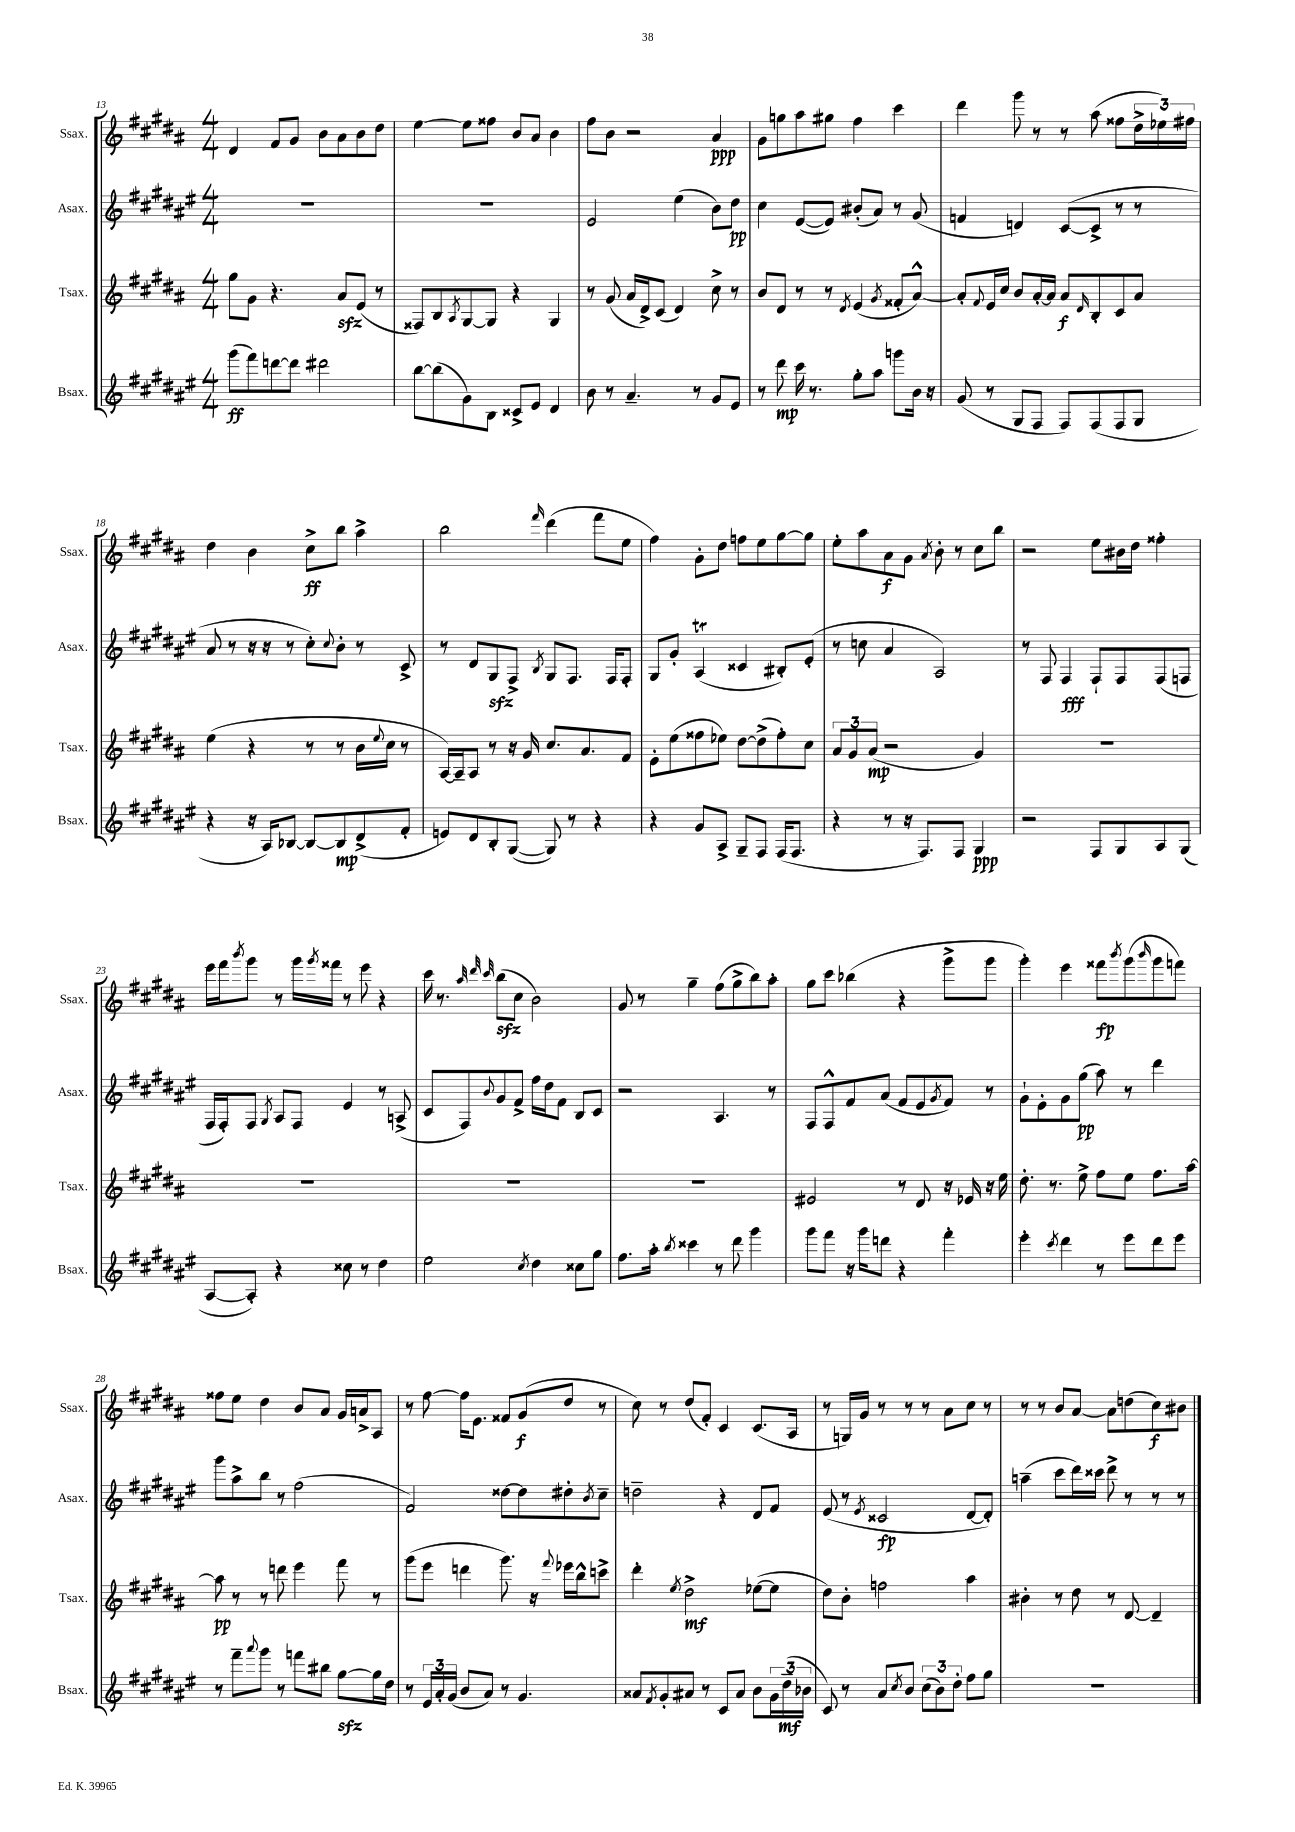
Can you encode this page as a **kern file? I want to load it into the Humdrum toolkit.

**kern	**kern	**kern	**kern
*staff4	*staff3	*staff2	*staff1
*clefG2	*clefG2	*clefG2	*clefG2
*k[f#c#g#d#a#e#]	*k[f#c#g#d#a#]	*k[f#c#g#d#a#e#]	*k[f#c#g#d#a#]
*M4/4	*M4/4	*M4/4	*M4/4
(8ggg#\L	8gg#\L	1r	4d#/
8fff#\)	8g#\J	.	.
[8ddd\	4.r	.	8f#/L
8ddd\]J	.	.	8g#/J
2ddd#\	.	.	8b\L
.	8a#/L	.	8a#\
.	(8e/J	.	8b\
.	8r	.	8dd#\J
=	=	=	=
[8bb\L	8F##/L)	1r	[4ee\
(8bb\]	8B/	.	.
.	8qA#/	.	.
8g#\)	[8G#/	.	8ee\]L
8B\J	8G#/]J	.	8ff##\J
8c##^/L	4r	.	8b/L
8e#/J	.	.	8a#/J
4d#/	4G#/	.	4b\
=	=	=	=
8b\	8r	2e#/	8ff#\L
8r	(8g#/	.	8b\J
4.a#~/	16a#/LL	.	2r
.	16d#^/J)	.	.
.	(8c#/J	.	.
.	4d#/)	(4ee#\	.
8r	.	.	.
8g#/L	8cc#^\	8b\L)	4a#/
8e#/J	8r	8dd#\J	.
=	=	=	=
8r	8b/L	4cc#\	8g#\L
8ddd#\	8d#/J	.	8gg\
16ccc#\	8r	([8e#/L	8aa#\
8.r	.	.	.
.	8r	8e#/]J)	8gg#\J
.	8qd#/	.	.
8gg#'\L	(4e/	(8b#'/L	4ff#\
8aa#\J	.	8a#/J)	.
.	8qg#/	.	.
8ggg\L	8f##'/L	8r	4ccc#\
16b\Jk	[8a#^^/J)	(8g#/	.
16r	.	.	.
=	=	=	=
(8g#/	8a#'/]L	4f/	4ddd#\
.	8qqf#/	.	.
8r	16e/L	.	.
.	16cc#/JJ	.	.
8G#/L	8b/L	4d/)	8ggg#\
8F#/J	[16a#'/L	.	8r
.	16a#/]JJ	.	.
8F#/L)	8a#/L	([8c#/L	8r
.	16qqd#/	.	.
(8F#/	8B'/	8c#^/]J	(8aa#\
8F#/	8c#/	8r	8ff##\L
8G#/J	8a#/J	8r	24dd#^\L
.	.	.	24ee-\)
.	.	.	24ff#\JJ
=	=	=	=
4r	(4ee\	8a#/	4dd#\
.	.	8r	.
16r	4r	16r	4b\
16A#/LK)	.	16r	.
[8B-/J	.	8r	.
8B-/_L	8r	8cc#'\L)	8cc#^\L
.	.	8qqcc#/	.
8B-/]	8r	8b'\J	8bb\J
(8d#^/	16b\LL	8r	4aa#^\
.	8qqee/	.	.
.	16cc#\JJ	.	.
8f#'/J	8r	8c#^/	.
=	=	=	=
8e/L)	[16A#/LL)	8r	2bb\
.	16A#~/]J	.	.
8d#/	8A#/J	8d#/L	.
8B'/	8r	8G#/	.
([8G#/J	16r	8F#^/J	.
.	16g#/	.	.
.	.	8qB/	16qqfff#/
8G#/])	8.cc#/L	8G#/L	(4ddd#\
8r	.	8.F#/J	.
.	8.a#/	.	.
4r	.	.	8fff#\L
.	.	16F#/LK	.
.	8f#/J	8F#'/J	8ee\J
=	=	=	=
4r	8e'\L	8G#/L	4ff#\)
.	(8ee\	8g#'/J	.
8g#/L	8ff##\	(4A#/	8g#'\L
8A#^/J	8ee-\J)	.	8dd#\J
8G#~/L	[8dd#\L	4c##/	8ff\L
8F#/J	(8dd#^\]	.	8ee\
(16F#/LK	8ff##'\)	8B#'/L)	[8gg#\
8.F#/J	.	.	.
.	8cc#\J	(8e#'/J	8gg#\]J
=	=	=	=
4r	12a#/L	8r	8ee'\L
.	12g#/	.	.
.	.	8cc\	8aa#\
.	(12a#/J	.	.
8r	2r	4a#/	8a#\
16r	.	.	8g#\J
8.F#/L)	.	.	.
.	.	.	8qa#/
.	.	2A#/)	8b'\
8F#/J	.	.	8r
4G#/	4g#/)	.	8cc#\L
.	.	.	8bb\J
=	=	=	=
2r	1r	8r	2r
.	.	8F#/	.
.	.	4F#/	.
8F#/L	.	8F#`/L	8ee\L
8G#/	.	8F#/	16b#\L
.	.	.	16dd#\JJ
8A#/	.	(8F#/	4ff##'\
(8G#/J	.	8F/J	.
=	=	=	=
[8A#/L	1r	16F#/LL	16eee\LL
.	.	16F#'/J)	16fff#\J
.	.	.	8qbbb/
8A#'/]J)	.	8F#/J	8ggg#\J
.	.	8qG#/	.
4r	.	8A#/L	8r
.	.	8F#/J	16ggg#\LL
.	.	.	8qggg#/
.	.	.	16fff##\JJ
8cc##\	.	4e#/	8r
8r	.	.	8eee\
4dd#\	.	8r	4r
.	.	(8A^/	.
=	=	=	=
2ee#\	1r	8c#/L	16ccc#\
.	.	.	8.r
.	.	8F#/)	.
.	.	.	32qqaa#/
.	.	.	32qqddd#/
.	.	8qqb/	32qqccc#/
.	.	8g#/	(8bb\L
.	.	8f#^/J	8cc#\J
8qcc#/	.	.	.
4dd#\	.	16ff#\LL	2b\)
.	.	16dd#\J	.
.	.	8f#\J	.
8cc##\L	.	8B/L	.
8gg#\J	.	8c#/J	.
=	=	=	=
8.ff#\L	1r	2r	8g#/
.	.	.	8r
16aa#'\Jk	.	.	.
8qbb/	.	.	.
4ccc##\	.	.	4gg#~\
8r	.	4.A#/	(8ff#\L
8ddd#\	.	.	8gg#^\
4ggg#\	.	.	8bb\)
.	.	8r	8aa#'\J
=	=	=	=
8ggg#\L	2e#/	8F#/L	8gg#\L
8fff#\J	.	8F#^^/	8ccc#\J
16r	.	8f#/	(4bb-\
16ggg#\LK	.	.	.
8ddd\J	.	(8a#/J	.
4r	8r	8f#/L	4r
.	8d#/	8e#/	.
.	.	8qg#/	.
4fff#'\	16r	8f#/J)	8ggg#^\L
.	16e-/	.	.
.	16r	8r	8ggg#\J
.	16ee\	.	.
=	=	=	=
4eee#'\	8.dd#'\	8g#`\L	4ggg#'\)
.	.	8e#'\	.
.	8.r	.	.
8qccc#/	.	.	.
4ddd#\	.	8g#\	4eee\
.	8ee^\	(8gg#\J	.
8r	8ff#\L	8aa#\)	8fff##\L
.	.	.	8qbbb/
8eee#\L	8ee\J	8r	(8ggg#\
.	.	.	16qqbbb/
8ddd#\	8.ff#\L	4ddd#\	8ggg#\
8eee#\J	.	.	8fff\J)
.	[16aa#\Jk	.	.
=	=	=	=
8r	8aa#\]	8ggg#\L	8ff##\L
8fff#~\L	8r	8aa#^\	8ee\J
8qqaaa#/	.	.	.
8ggg#\J	8r	8bb\J	4dd#\
8r	8ddd\	8r	.
8fff\L	4eee\	(2ff#\	8b/L
8bb#\J	.	.	8a#/J
[8gg#\L	8fff#\	.	16g#/LL
.	.	.	16a^/J
16gg#\]L	8r	.	8A#/J
16dd#\JJ	.	.	.
=	=	=	=
8r	(8ggg#\L	2f#/)	8r
24e#/LL	8eee\J	.	[8ff#\
24a#'/	.	.	.
(24g#/JJ	.	.	.
8b/L	4ddd\	.	16ff#\]LK
.	.	.	8.e\J
8a#/J)	.	.	.
8r	8.ggg#\)	[8dd##\L	8f##/L
4.g#/	.	8dd##\]	(8g#/
.	16r	.	.
.	8qqfff#/	.	.
.	16eee-\LL	8dd#'\	8dd#/J
.	16bb^^\J	.	.
.	.	8qb/	.
.	8ccc^\J	8cc#~\J	8r
=	=	=	=
8a##/L	4ddd#'\	2dd~\	8cc#\)
8qf#/	.	.	.
8g#'/	.	.	8r
.	8qee/	.	.
8a#/J	2dd#^\	.	(8dd#/L
8r	.	.	8f#'/J)
8c#/L	.	4r	4c#/
8a#/J	.	.	.
8b\L	([8ee-\L	8d#/L	(8.c#/L
24g#\L	8ee-\]J	8f#/J	.
(24dd#~\	.	.	.
.	.	.	16A#/Jk
24b-\JJ	.	.	.
=	=	=	=
8c#/)	8dd#\L)	(8e#/	8r
8r	8b'\J	8r	16G/LL)
.	.	.	16g#/JJ
.	.	8qe#/	.
8a#/L	2ff\	2c##/	8r
8qcc#/	.	.	.
8b/J	.	.	8r
(12cc#\L	.	.	8r
12b\)	.	.	.
.	.	.	8a#\L
12dd#'\J	.	.	.
8ff#\L	4aa#\	[8d#/L	8cc#\J
8gg#\J	.	8d#'/]J)	8r
=	=	=	=
1r	4b#'\	(4aa~\	8r
.	.	.	8r
.	8r	8ccc#\L	8b/L
.	8dd#\	16ddd#\L)	[8a#/J
.	.	16ccc##\JJ	.
.	8r	8ddd#^\	8a#\]L
.	[8d#/	8r	(8dd\
.	4d#~/]	8r	8cc#\)
.	.	8r	8b#\J
==	==	==	==
*-	*-	*-	*-
